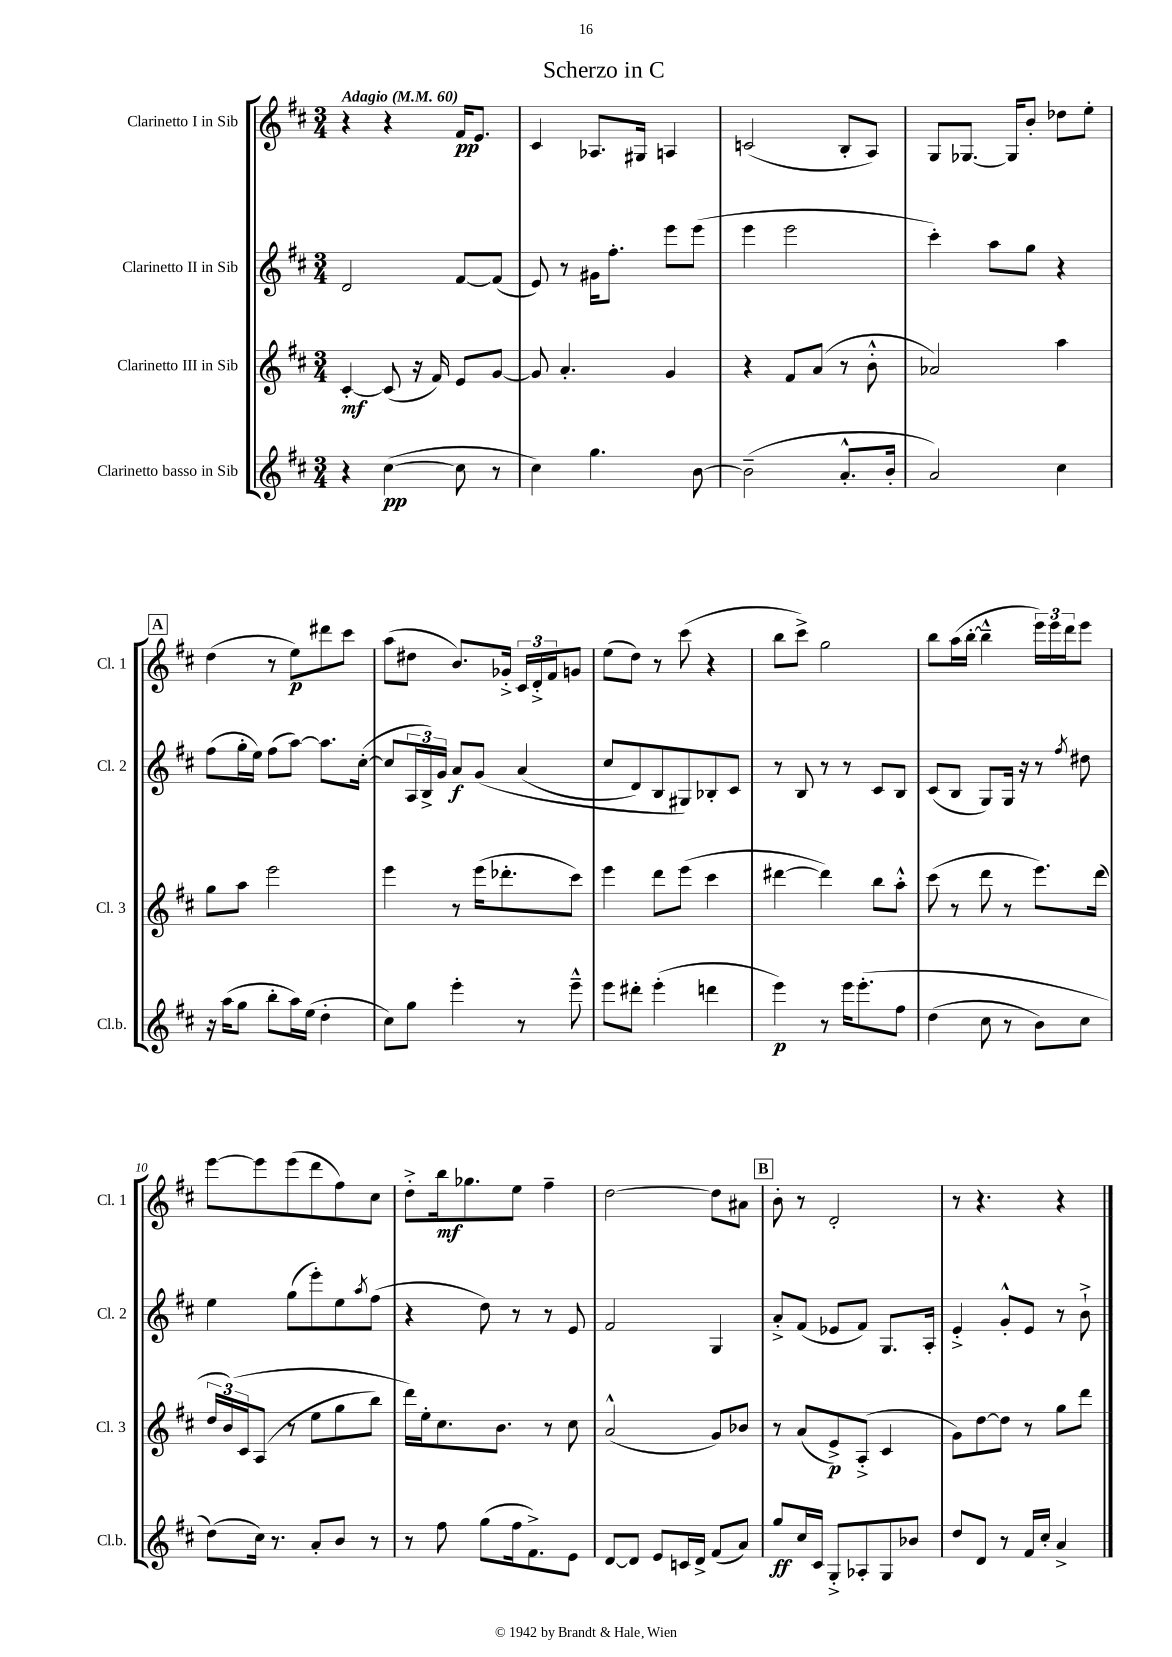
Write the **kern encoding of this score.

**kern	**dynam	**kern	**dynam	**kern	**dynam	**kern	**dynam
*part4	*part4	*part3	*part3	*part2	*part2	*part1	*part1
*staff4	*staff4	*staff3	*staff3	*staff2	*staff2	*staff1	*staff1
*I"Clarinetto basso in Sib	*	*I"Clarinetto III in Sib	*	*I"Clarinetto II in Sib	*	*I"Clarinetto I in Sib	*
*I'Cl.b.	*	*I'Cl. 3	*	*I'Cl. 2	*	*I'Cl. 1	*
*clefG2	*	*clefG2	*	*clefG2	*	*clefG2	*
*k[f#c#]	*	*k[f#c#]	*	*k[f#c#]	*	*k[f#c#]	*
*M3/4	*	*M3/4	*	*M3/4	*	*M3/4	*
*MM60	*	*MM60	*	*MM60	*	*MM60	*
=1	=1	=1	=1	=1	=1	=1	=1
!	!	!	!	!	!	!LO:TX:a:B:t=Adagio	!
4r	.	[4c#'/	mf	2d/	.	4r	.
([4cc#\	pp	(8c#/]	.	.	.	4r	.
.	.	16r	.	.	.	.	.
.	.	16f#/)	.	.	.	.	.
8cc#\]	.	8e/L	.	[8f#/L	.	16f#/KL	pp
.	.	.	.	.	.	8.e/J	.
8r	.	[8g/J	.	(8f#/J]	.	.	.
=2	=2	=2	=2	=2	=2	=2	=2
4cc#\)	.	8g/]	.	8e/)	.	4c#/	.
.	.	4.a'/	.	8r	.	.	.
4.gg\	.	.	.	16g#X\KL	.	8.A-X/L	.
.	.	.	.	8.ff#'\J	.	.	.
.	.	.	.	.	.	16G#X/Jk	.
.	.	4g/	.	8eee\L	.	4An/	.
[8b\	.	.	.	(8eee\J	.	.	.
=3	=3	=3	=3	=3	=3	=3	=3
(2b~\]	.	4r	.	4eee\	.	(2cn/	.
.	.	8f#/L	.	2eee\	.	.	.
.	.	(8a/J	.	.	.	.	.
8.a'^^/L	.	8r	.	.	.	8B'/L	.
.	.	8b'^^\	.	.	.	8A/J)	.
16b'/Jk	.	.	.	.	.	.	.
=4	=4	=4	=4	=4	=4	=4	=4
2a/)	.	2a-X/)	.	4ccc#'\)	.	8G/L	.
.	.	.	.	.	.	[8.G-X/J	.
.	.	.	.	8aa\L	.	.	.
.	.	.	.	.	.	16G-/KL]	.
.	.	.	.	8gg\J	.	8b'/J	.
4cc#\	.	4aa\	.	4r	.	8dd-X\L	.
.	.	.	.	.	.	8ee'\J	.
!!LO:LB:g=z
!!LO:REH:place=s1:t=A
=5	=5	=5	=5	=5	=5	=5	=5
16r	.	8gg\L	.	(8ff#\L	.	(4dd\	.
(16aa\KL	.	.	.	.	.	.	.
8gg\J	.	8aa\J	.	16gg'\L	.	.	.
.	.	.	.	16ee\JJ)	.	.	.
8bb'\L	.	2eee\	.	(8ff#\L	.	8r	.
16aa\L)	.	.	.	[8aa\J)	.	8ee\L)	p
(16ee\JJ	.	.	.	.	.	.	.
4dd'\	.	.	.	8.aa\L]	.	8ddd#X\	.
.	.	.	.	.	.	8ccc#\J	.
.	.	.	.	([16cc#'\Jk	.	.	.
=6	=6	=6	=6	=6	=6	=6	=6
8cc#\L)	.	4eee\	.	8cc#/L]	.	(8aa\L	.
8gg\J	.	.	.	24A/L	.	8dd#X\J	.
.	.	.	.	24B^/)	.	.	.
.	.	.	.	24g/JJ	.	.	.
4eee'\	.	8r	.	8a/L	f	8.b/L)	.
.	.	(16eee\KL	.	(8g/J	.	.	.
.	.	8.ddd-X'\	.	.	.	16g-X'^/Jk	.
8r	.	.	.	(4a/	.	24c#/LL	.
.	.	.	.	.	.	24d'^/	.
.	.	.	.	.	.	24f#/J	.
8eee~^^\	.	8ccc#\J)	.	.	.	8gn/J	.
=7	=7	=7	=7	=7	=7	=7	=7
8eee\L	.	4eee\	.	8cc#/L	.	(8ee\L	.
8ddd#X'\J	.	.	.	8d/)	.	8dd\J)	.
(4eee'\	.	8ddd\L	.	8B/	.	8r	.
.	.	(8eee\J	.	8G#X/)	.	(8ccc#\	.
4dddn\	.	4ccc#\	.	8B-X'/	.	4r	.
.	.	.	.	8c#/J	.	.	.
=8	=8	=8	=8	=8	=8	=8	=8
4eee\)	p	[4ddd#X\	.	8r	.	8bb\L	.
.	.	.	.	8B/	.	8ccc#^\J)	.
8r	.	4ddd#\])	.	8r	.	2gg\	.
16eee\KL	.	.	.	8r	.	.	.
(8.eee'\	.	.	.	.	.	.	.
.	.	8bb\L	.	8c#/L	.	.	.
8ff#\J	.	8aa'^^\J	.	8B/J	.	.	.
=9	=9	=9	=9	=9	=9	=9	=9
(4dd\	.	(8ccc#\	.	(8c#/L	.	8bb\L	.
.	.	8r	.	8B/J	.	(16aa\L	.
.	.	.	.	.	.	[16bb'\JJ	.
8cc#\	.	8ddd\	.	8G/L)	.	4bb~^^\]	.
8r	.	8r	.	16G/Jk	.	.	.
.	.	.	.	16r	.	.	.
8b\L)	.	8.eee\L)	.	8r	.	24eee\LL)	.
.	.	.	.	.	.	24eee\	.
.	.	.	.	.	.	24ddd\J	.
.	.	.	.	8qff#/	.	.	.
8cc#\J	.	.	.	8dd#X\	.	8eee\J	.
.	.	(16ddd\Jk	.	.	.	.	.
!!LO:LB:g=z
=10	=10	=10	=10	=10	=10	=10	=10
(8dd\L)	.	24dd/LL	.	4ee\	.	[8eee\L	.
.	.	(24b/)	.	.	.	.	.
.	.	24c#/J	.	.	.	.	.
16cc#\Jk)	.	(8A/J	.	.	.	8eee\]	.
8.r	.	.	.	.	.	.	.
.	.	8r	.	(8gg\L	.	(8eee\	.
8a'/L	.	8ee\L	.	8eee'\)	.	8ddd\	.
8b/J	.	8gg\	.	8ee\	.	8ff#\)	.
.	.	.	.	8qaa/	.	.	.
8r	.	8bb\J)	.	(8ff#\J	.	8cc#\J	.
=11	=11	=11	=11	=11	=11	=11	=11
8r	.	16ddd\LL)	.	4r	.	8dd'^\L	.
.	.	16ee'\J	.	.	.	.	.
8ff#\	.	8.cc#\	.	.	.	16bb\k	mf
.	.	.	.	.	.	8.gg-X\	.
(8gg\L	.	.	.	8dd\)	.	.	.
.	.	8.b\J	.	.	.	.	.
16ff#\k	.	.	.	8r	.	8ee\J	.
8.f#^\)	.	.	.	.	.	.	.
.	.	8r	.	8r	.	4ff#~\	.
8e\J	.	8cc#\	.	8e/	.	.	.
=12	=12	=12	=12	=12	=12	=12	=12
[8d/L	.	(2a^^/	.	2f#/	.	[2dd\	.
8d/J]	.	.	.	.	.	.	.
8e/L	.	.	.	.	.	.	.
16cn/L	.	.	.	.	.	.	.
16d^/JJ	.	.	.	.	.	.	.
(8f#/L	.	8g/L)	.	4G/	.	8dd\L]	.
8a/J)	.	8b-X/J	.	.	.	8a#X\J	.
!!LO:REH:place=s1:t=B
=13	=13	=13	=13	=13	=13	=13	=13
8gg/L	ff	8r	.	8a'^/L	.	8b'\	.
16cc#/L	.	(8a/L	.	(8f#/J	.	8r	.
16c#/JJ	.	.	.	.	.	.	.
8G'^/L	.	8e^/)	p	8e-X/L	.	2d'/	.
8A-X'/	.	(8A'^/J	.	8f#/J)	.	.	.
8G/	.	4c#/	.	8.G/L	.	.	.
8b-X/J	.	.	.	.	.	.	.
.	.	.	.	16A'/Jk	.	.	.
=14	=14	=14	=14	=14	=14	=14	=14
8dd/L	.	8g\L)	.	4e'^/	.	8r	.
8d/J	.	[8dd\	.	.	.	4.r	.
8r	.	8dd\J]	.	8g'^^/L	.	.	.
16f#/LL	.	8r	.	8e/J	.	.	.
16cc#'/JJ	.	.	.	.	.	.	.
4a^/	.	8gg\L	.	8r	.	4r	.
.	.	8ddd\J	.	8b`^\	.	.	.
==	==	==	==	==	==	==	==
*-	*-	*-	*-	*-	*-	*-	*-
